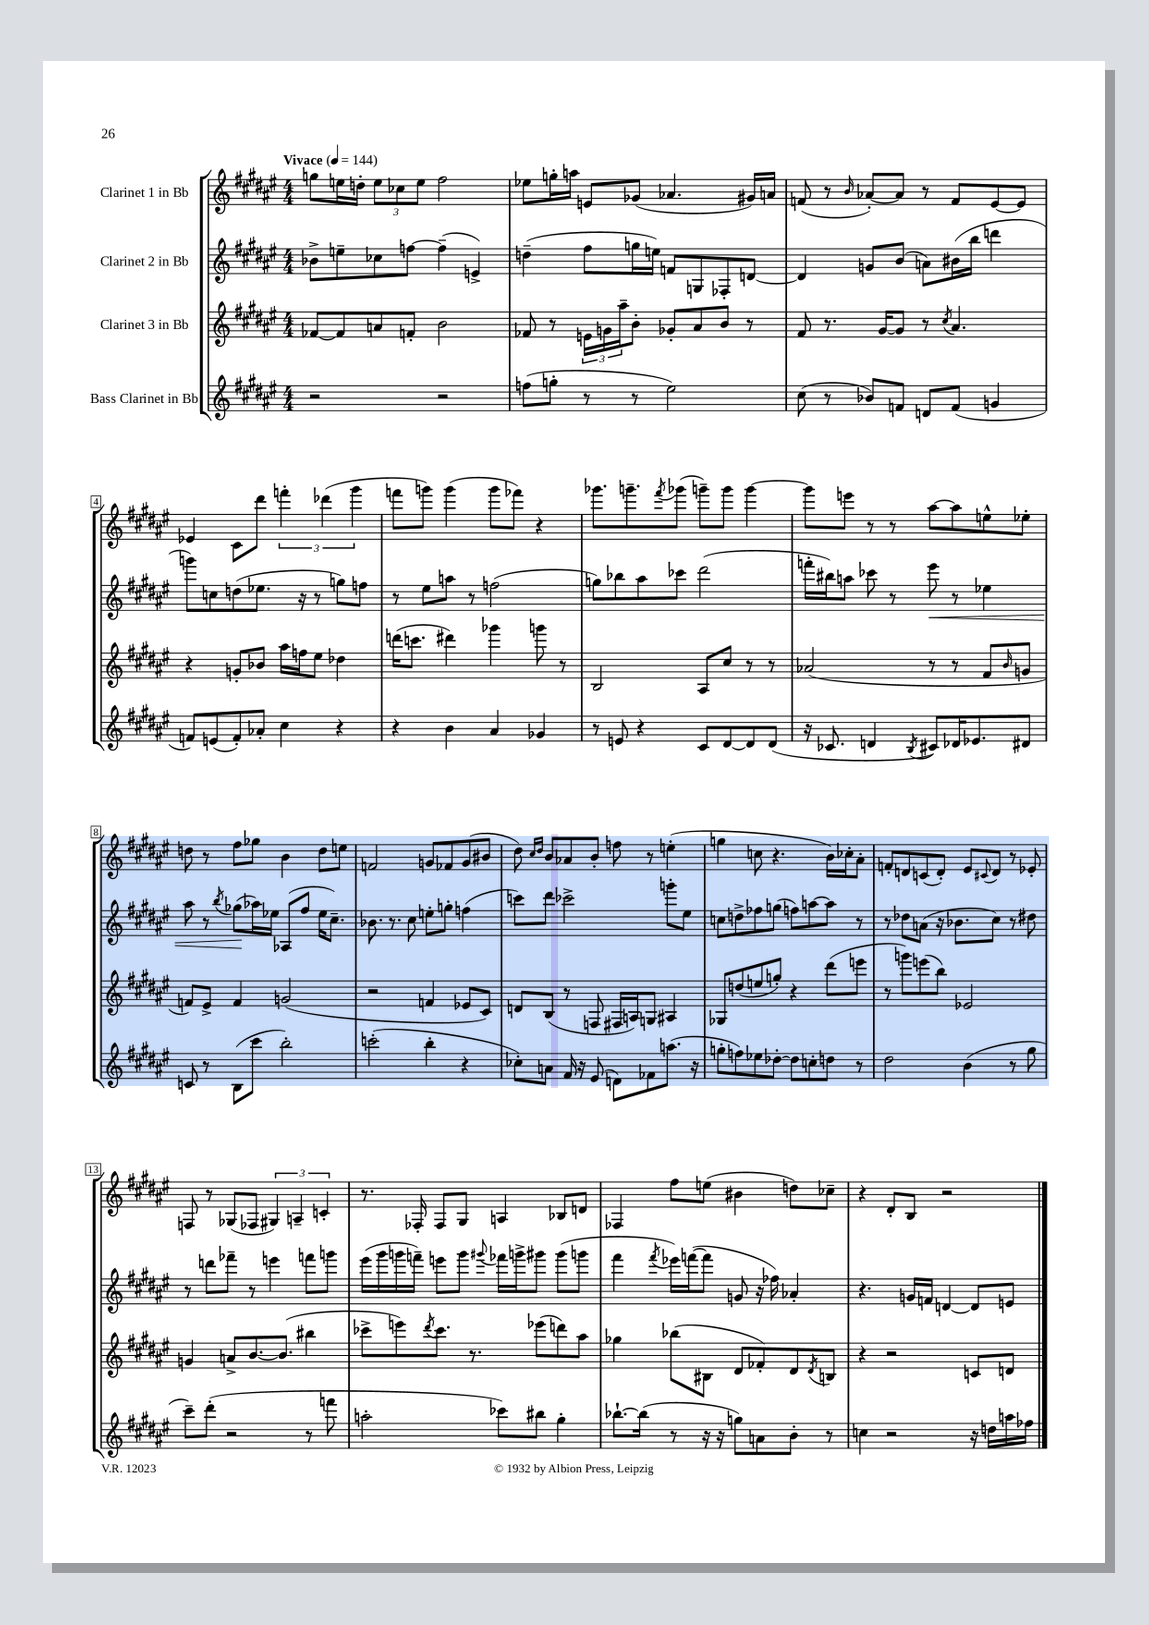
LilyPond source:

<<
\new StaffGroup <<
\new Staff = "s0" \with { instrumentName = "Clarinet 1 in Bb" } {
    \clef treble \key fis \major \numericTimeSignature \time 4/4 \tempo "Vivace" 4 = 144
    g''8 e''16 d''16-. \tuplet 3/2 { e''8 ces''8 e''8 } fis''2 |
    ees''8 g''16-. a''16 e'8 ges'8( aes'4. gis'16) a'16 |
    f'8( r8 \grace { b'16 } aes'8~-.) aes'8 r8 f'8 eis'8~ eis'8 |
    ees'4 cis'8 dis'''8 \tuplet 3/2 { f'''4-. des'''4( gis'''4 } |
    f'''8 g'''8) g'''4( g'''8 fes'''8) r4 |
    ges'''8. g'''8.-- \acciaccatura { fis'''8 } ges'''8( g'''8--) g'''8 g'''4~ |
    g'''8 e'''8 r8 r8 ais''8~ ais''8 e''8-^ ees''8-. |
    d''8 r8 fis''8 ges''8 b'4 d''8 e''8 |
    f'2 g'8 fes'8 g'8( bis'8 |
    dis''8) \grace { cis''16 dis''16 } b'8 aes'8 b'8-. f''8 r8 e''4-.( |
    g''4 c''8 r4. b'16) ces''16-. ais'8-. |
    f'8-. d'8 c'8( d'8-.) eis'8 \appoggiatura { cis'8 } d'8 r8 ees'8-. |
    f8 r8 ges8( fes8 \tuplet 3/2 { gis4) a4-- c'4-. } |
    r8. fes16-. fes8 gis8 a4 bes8 d'8 |
    fes4 fis''8 e''8( bis'4 d''8) ces''8-- |
    r4 dis'8-. b8 r2 \bar "|." |
}
\new Staff = "s1" \with { instrumentName = "Clarinet 2 in Bb" } {
    \clef treble \key fis \major \numericTimeSignature \time 4/4
    bes'8-> e''8-- ces''8 f''8~ f''4--( e'4->) |
    d''4--( fis''8 g''16 e''16) f'8 g8 fes8-. d'8~ |
    d'4 g'8 b'8( a'8) bis'16( b''16 d'''4 |
    g'''8) c''8 d''8( ees''8. r16 r8 g''8) f''8 |
    r8 eis''8 a''8 r8 f''2( |
    g''8) bes''8 ais''8 ces'''8 dis'''2( |
    f'''16-. bis''16) a''8 ces'''8 r8 eis'''8\< r8 ees''4 |
    ais''8 r8 \acciaccatura { b''8 } ges''8\!( aes''16) ees''16 aes8( fis''8 ees''16 cis''8.--) |
    bes'8. r8. cis''8 e''8-. g''8-. f''4( |
    c'''8) dis'''8 ces'''2-> g'''8-. eis''8 |
    c''8 d''8-> fes''8 g''8( f''8) a''8~ a''8 r8 |
    r8 des''8 a'8( r16 bes'8. cis''8) r8 dis''8 |
    r8 d'''8 fes'''8-- r8 e'''4 f'''8 g'''8 |
    eis'''16( gis'''16 g'''16 f'''16--) e'''8 g'''8 \appoggiatura { gis'''8 } fes'''16 g'''16-> gis'''8 gis'''8( g'''8 |
    fis'''4 \acciaccatura { fis'''8 } ees'''16) f'''16~( f'''8 g'8 r16 fes''16) aes'4-. |
    r4. g'16 f'16 d'4~ d'8 e'8 \bar "|." |
}
\new Staff = "s2" \with { instrumentName = "Clarinet 3 in Bb" } {
    \clef treble \key fis \major \numericTimeSignature \time 4/4
    fes'8~ fes'8 a'8 f'8-. b'2 |
    fes'8 r8 \tuplet 3/2 { e'16 g'16 ais''16-- } b'8-. ges'8-. ais'8 b'8 r8 |
    fis'8 r8. gis'16~ gis'8 r8 \acciaccatura { cis''8 } ais'4. |
    r4 g'8-. bes'8 ais''16 f''16 eis''8 des''4 |
    d'''16( c'''8. dis'''4) ges'''4 g'''8 r8 |
    b2 ais8 cis''8 r8 r8 |
    aes'2( r8 r8 fis'8 \grace { b'16 } g'8 |
    f'8) eis'8-> f'4 g'2( |
    r2 f'4 ees'8 cis'8) |
    d'8 b8( r8 f8 fis16 a16) g8 ais4 |
    ges8 d''8( e''8 g''8-.) r4 dis'''8( e'''8 |
    r8 g'''8) e'''8( b''8) ees'2 |
    g'4 a'8-> b'8.~ b'8.( bis''4 |
    ces'''8-> e'''8) \acciaccatura { dis'''8 } ces'''8. r8. ees'''8( d'''8) ais''8 |
    ges''4 bes''8( bis8 dis'8 fes'8-.) dis'8 \acciaccatura { dis'8 } b8 |
    r4 r2 c'8 d'8 \bar "|." |
}
\new Staff = "s3" \with { instrumentName = "Bass Clarinet in Bb" } {
    \clef treble \key fis \major \numericTimeSignature \time 4/4
    r2 r2 |
    f''8( g''8-. r8 r8 eis''2) |
    cis''8( r8 bes'8) f'8 d'8 f'8( g'4 |
    f'8) e'8( f'8-.) aes'8-. cis''4 r4 |
    r4 b'4 ais'4 ges'4 |
    r8 e'8 r4 cis'8 dis'8~ dis'8 dis'8( |
    r16 ces'8. d'4 \acciaccatura { b8 } cis'8) des'16 ees'8. dis'8 |
    c'8 r8 b8( cis'''8 b''2-.) |
    c'''2-.( b''4-. r4 |
    ces''8-.) a'8 fis'16 r16 eis'8( d'8) fes'8 a''8.( r16 |
    g''8-. f''8) ees''8 des''8~-. des''8 c''8-. d''8 r8 |
    dis''2 b'4( r8 gis''8 |
    cis'''8--) dis'''8-.( r2 r8 f'''8 |
    a''2-. ces'''8) bis''8 gis''4-. |
    bes''8.~-! bes''16( r8 r16 r16 g''8) a'8 b'8-. r8 |
    c''4 r2 r16 d''16 a''16 fes''16 \bar "|." |
}
>>
>>
\layout { \context { \Score \override BarNumber.stencil = #(make-stencil-boxer 0.1 0.3 ly:text-interface::print) } }
